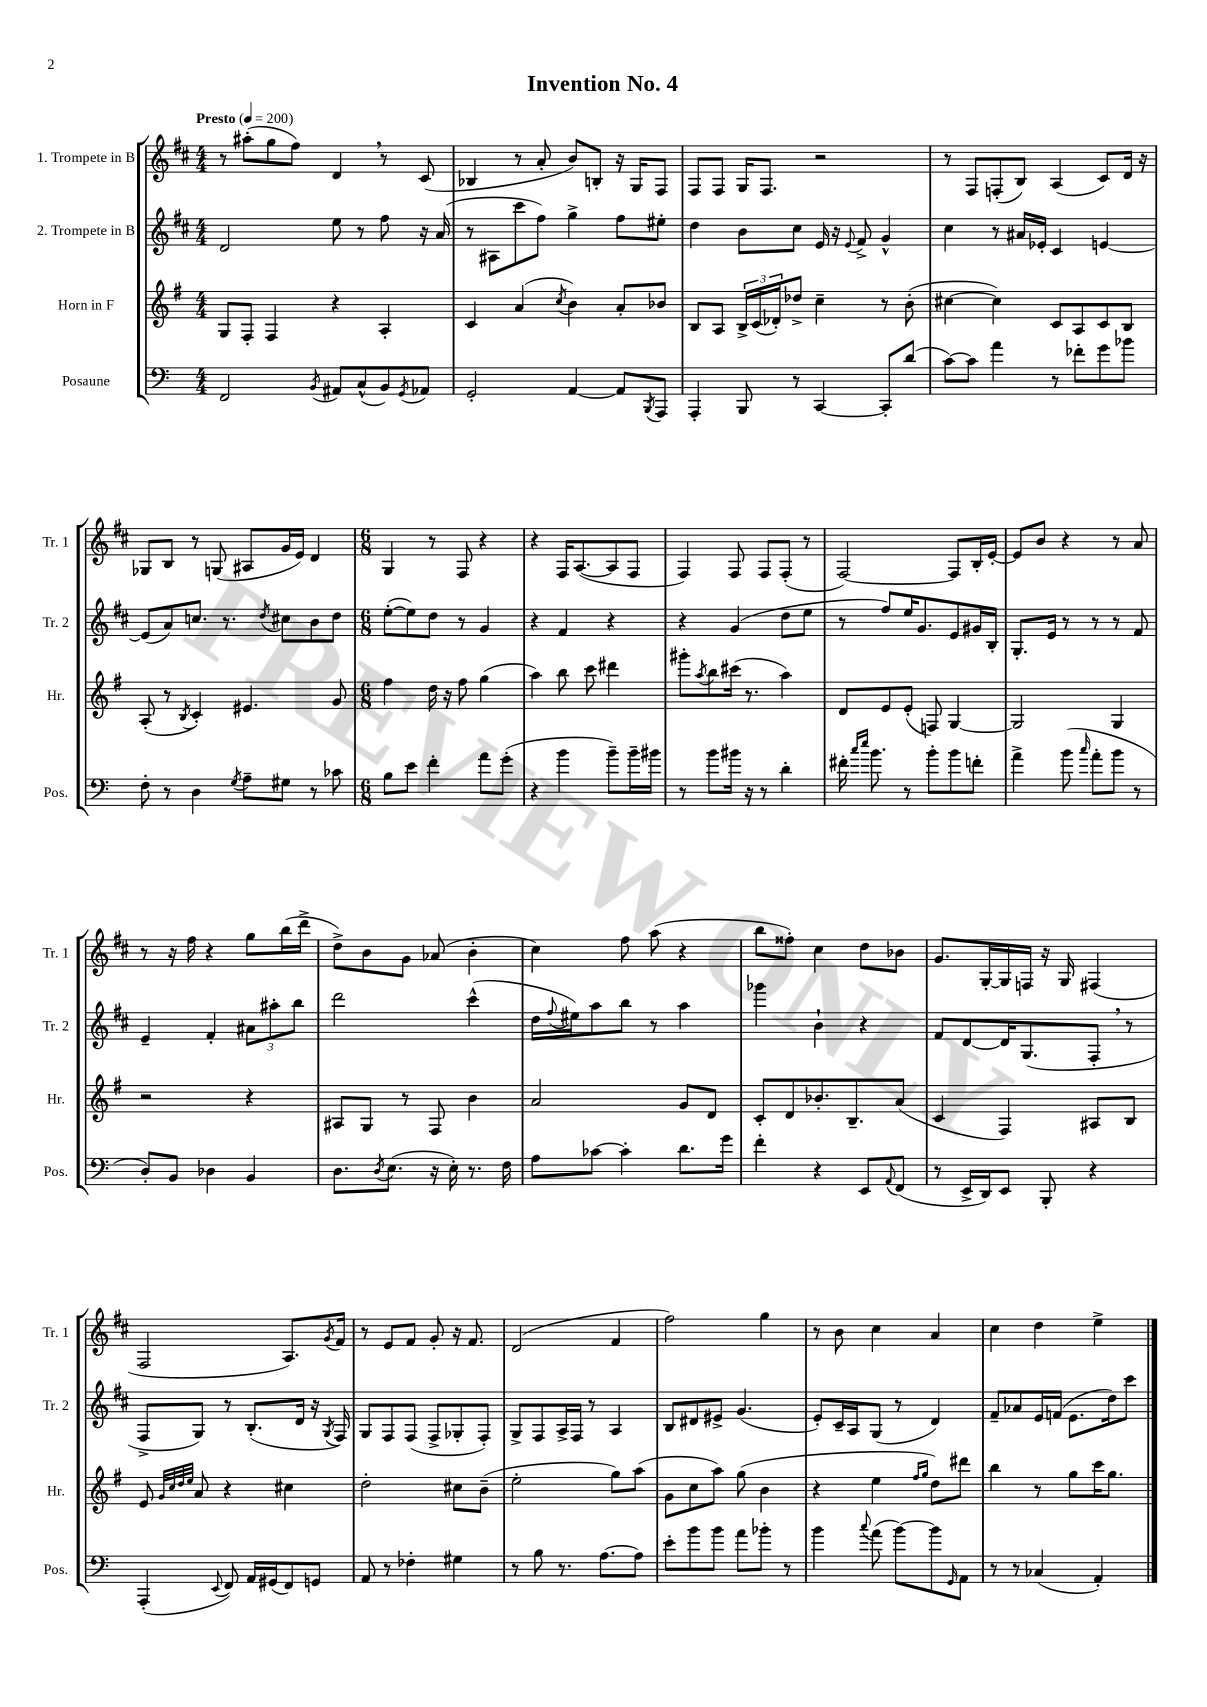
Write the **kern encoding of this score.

**kern	**kern	**kern	**kern
*part4	*part3	*part2	*part1
*staff4	*staff3	*staff2	*staff1
*I"Posaune	*I"Horn in F	*I"2. Trompete in B	*I"1. Trompete in B
*I'Pos.	*I'Hr.	*I'Tr. 2	*I'Tr. 1
*clefF4	*clefG2	*clefG2	*clefG2
*k[]	*k[f#]	*k[f#c#]	*k[f#c#]
*M4/4	*M4/4	*M4/4	*M4/4
*MM200	*MM200	*MM200	*MM200
=1	=1	=1	=1
!	!	!	!LO:TX:a:B:t=Presto
2FF/	8G/L	2d/	8r
.	8F#'/J	.	(8aa#X'\L
.	4F#/	.	8gg\
.	.	.	8ff#\J)
8qBB/	.	.	.
8AA#X/L	4r	8ee\	4d,/
(8C^^/	.	8r	.
8BB/)	4A'/	8ff#\	8r
8qGG/	.	.	.
8AA-X/J	.	16r	(8c#/
.	.	(16a/	.
=2	=2	=2	=2
2GG'/	4c/	8r	4B-X/
.	.	8A#X\L	.
.	(4a/	8ccc#\	8r
.	.	8ff#\J)	8a'/
.	8qcc/	.	.
[4AA/	4b\)	4gg^\	8b/L)
.	.	.	8Bn'/J
8AA/L]	8a'/L	8ff#\L	16r
.	.	.	16G/KL
8qBBB/	.	.	.
8AAA/J	8b-X/J	8ee#X'\J	8F#/J
=3	=3	=3	=3
4AAA'/	8B/L	4dd\	8F#/L
.	8A/J	.	8F#/J
8BBB/	24B^/LL	8b\L	16G/KL
.	(24c/	.	.
.	.	.	8.F#/J
.	24d-X'/J)	.	.
8r	8dd-X^/J	8cc#\J	.
[4CC/	4cc~\	16e/	2r
.	.	16r	.
.	.	8qqe/	.
.	.	8f#^/	.
8CC'/L]	8r	4g^^/	.
(8d/J	(8b'\	.	.
=4	=4	=4	=4
[8c\L)	[4cc#X\	4cc#\	8r
8c\J]	.	.	8F#/L
4a\	4cc#\])	8r	(8Fn'/
.	.	16a#X/LL	8B/J)
.	.	16e-X'/JJ	.
8r	8c/L	4c#/	(4A/
8f-X'\L	8A/	.	.
8g\	8c/	[4en/	8c#/L)
8b-X\J	8B/J	.	16d/Jk
.	.	.	16r
!!LO:LB:g=z
=5	=5	=5	=5
8F'\	(8A'/	(8e/L]	8G-X/L
8r	8r	8a/)	8B/J
.	8qB/	.	.
4D\	4c'/)	8.ccn/J	8r
.	.	.	(8Gn/
.	.	8.r	.
8qG/	.	.	.
8A~\L	4.e#X/	.	8A#X/L
.	.	8qdd/	.
8G#X\J	.	8cc#X\L	16g/L
.	.	.	16e/JJ)
8r	.	8b\	4d/
8c-X\	8g/	8dd\J	.
=6	=6	=6	=6
*M6/8	*M6/8	*M6/8	*M6/8
8B\L	4ff#\	([8ee'\L	4G/
8e\J	.	8ee\])	.
4f'\	16dd\	8dd\J	8r
.	16r	.	.
.	8ff#\	8r	8F#/
8a\L	(4gg\	4g/	4r
(8g'\J	.	.	.
=7	=7	=7	=7
4r	4aa\)	4r	4r
4b\	8bb\	4f#/	16F#/KL
.	.	.	([8.A/
.	8ccc\	.	.
8b~\L)	4ddd#X\	4r	8A/]
16b~\L	.	.	8F#/J
16b#X\JJ	.	.	.
=8	=8	=8	=8
8r	8ggg#X'\L	4r	4F#/)
.	8qaa/	.	.
8b\L	8bb\	.	.
16b#X\Jk	(16ccc#X\Jk	(4g/	8F#/
16r	8.r	.	.
8r	.	.	8F#/L
4d'\	4aa\)	8dd\L	(8F#'/J
.	.	8ee\J	8r
=9	=9	=9	=9
16f#X'\	8d/L	8r	[2F#/)
16qqcc/LL	.	.	.
16qqee/JJ	.	.	.
8.b\	.	.	.
.	8e/	8ff#/L)	.
8r	(8e'/J	16ee/K	.
.	.	8.g/	.
8b'\L	8Fn/)	.	.
8b\	[4G/	8e/	8F#/L]
8fn'\J	.	16g#X/L	16B'/L
.	.	16B'/JJ	[16e'/JJ
=10	=10	=10	=10
4a^\	2G/]	8.G'/L	8e/L]
.	.	.	8b/J
.	.	16e/Jk	.
(8b\	.	8r	4r
16qqcc/	.	.	.
8a'\L	.	8r	.
8b\J	4G/	8r	8r
8r	.	8f#/	8a/
!!LO:LB:g=z
=11	=11	=11	=11
8D'/L)	2r	4e~/	8r
8BB/J	.	.	16r
.	.	.	16ff#\
4D-X\	.	4f#'/	4r
4BB/	4r	12a#X\L	8gg\L
.	.	12aa#X'\	.
.	.	.	(16bb\L
.	.	12bb\J	.
.	.	.	16ddd^\JJ
=12	=12	=12	=12
8.D\L	8A#X/L	2ddd\	8dd^\L)
.	8G/J	.	8b\
8qD/	.	.	.
(8.E\J	.	.	.
.	8r	.	8g\J
16r	8F#/	.	(8a-X/
16E'\)	.	.	.
8.r	4b\	(4ccc#^^\	4b'\
16F\	.	.	.
=13	=13	=13	=13
8A\L	2a/	16dd\LL	4cc#\)
.	.	8qqff#/	.
.	.	16ee#X\J)	.
[8c-X\J	.	8aa\	.
4c-'\]	.	8bb\J	8ff#\
.	.	8r	(8aa\
8.d\L	8g/L	4aa\	4r
.	8d/J	.	.
16g\Jk	.	.	.
=14	=14	=14	=14
4f'\	8c'/L	4ggg-X\	8bb\L
.	8d/	.	8ff##X'\J)
4r	8.b-X'/	4b`\	4cc#\
.	8.B~/	.	.
8EE/L	.	4r	8dd\L
8qqAA/	.	.	.
(8FF/J	(8a/J	.	8b-X\J
=15	=15	=15	=15
8r	4c/	8f#/L	8.g/L
16EE^/LL	.	[8d/	.
16DD/J)	.	.	[16G'/L
8EE/J	4F#/)	16d/K]	16G/]
.	.	(8.G/	16Fn/JJ
8BBB'/	.	.	16r
.	.	.	16G/
4r	8A#X/L	8F#',/J	(4F#X/
.	8B/J	8r	.
!!LO:LB:g=z
=16	=16	=16	=16
(4AAA'/	8e/	8F#^/L	2F#/
.	32qqg/LLL	.	.
.	32qqcc/	.	.
.	32qqdd/	.	.
.	32qqee/JJJ	.	.
.	8a/	8G/J)	.
8qqEE/	.	.	.
8FF/)	4r	8r	.
16AA/LL	.	(8.B'/L	.
(16GG#X/J	.	.	.
8FF/)	4cc#X\	.	8.A/L)
.	.	16d/Jk	.
8GGn/J	.	16r	.
.	.	8qG/	8qg/
.	.	16F#/)	16f#/Jk
=17	=17	=17	=17
8AA/	2dd'\	8G/L	8r
8r	.	8F#/	8e/L
4F-X'\	.	(8F#/J	8f#/J
.	.	8F#^/L	8g'/
4G#X\	8cc#X\L	8G-X'/	16r
.	.	.	8.f#/
.	(8b~\J	8F#'/J)	.
=18	=18	=18	=18
8r	2ee'\	8G^/L	(2d/
8B\	.	8F#/	.
8.r	.	16A^/L	.
.	.	16F#/JJ	.
.	.	8r	.
[8.A\L	.	.	.
.	8gg\L)	4A/	4f#/
8A\J]	(8aa\J	.	.
=19	=19	=19	=19
8e'\L	8g\L	8B/L	2ff#\)
8b\	8cc\	8d#X/	.
8b\J	8aa\J)	8e#X^/J	.
8a\L	(8gg\	(4.g/	.
8b-X'\J	4b\	.	4gg\
8r	.	.	.
=20	=20	=20	=20
4b\	4r	8e'/L)	8r
.	.	16c#~/L	8b\
.	.	16A/J	.
8qqcc/	.	.	.
(8a\	4ee\	(8G/J	4cc#\
[8b\L)	.	8r	.
.	16qqff#/LL	.	.
.	16qqgg/JJ	.	.
8b\]	8dd\L)	4d/)	4a/
16qqGG/	.	.	.
8AA\J	8ddd#X\J	.	.
=21	=21	=21	=21
8r	4bb\	8f#~/L	4cc#\
8r	.	8a-X/	.
(4C-X/	8r	16e/L	4dd\
.	.	(16fn/JJ	.
.	8gg\L	8.e\L	.
4AA'/)	16ccc\K	.	4ee^\
.	8.gg\J	16dd\k)	.
.	.	8ccc#\J	.
==	==	==	==
*-	*-	*-	*-
